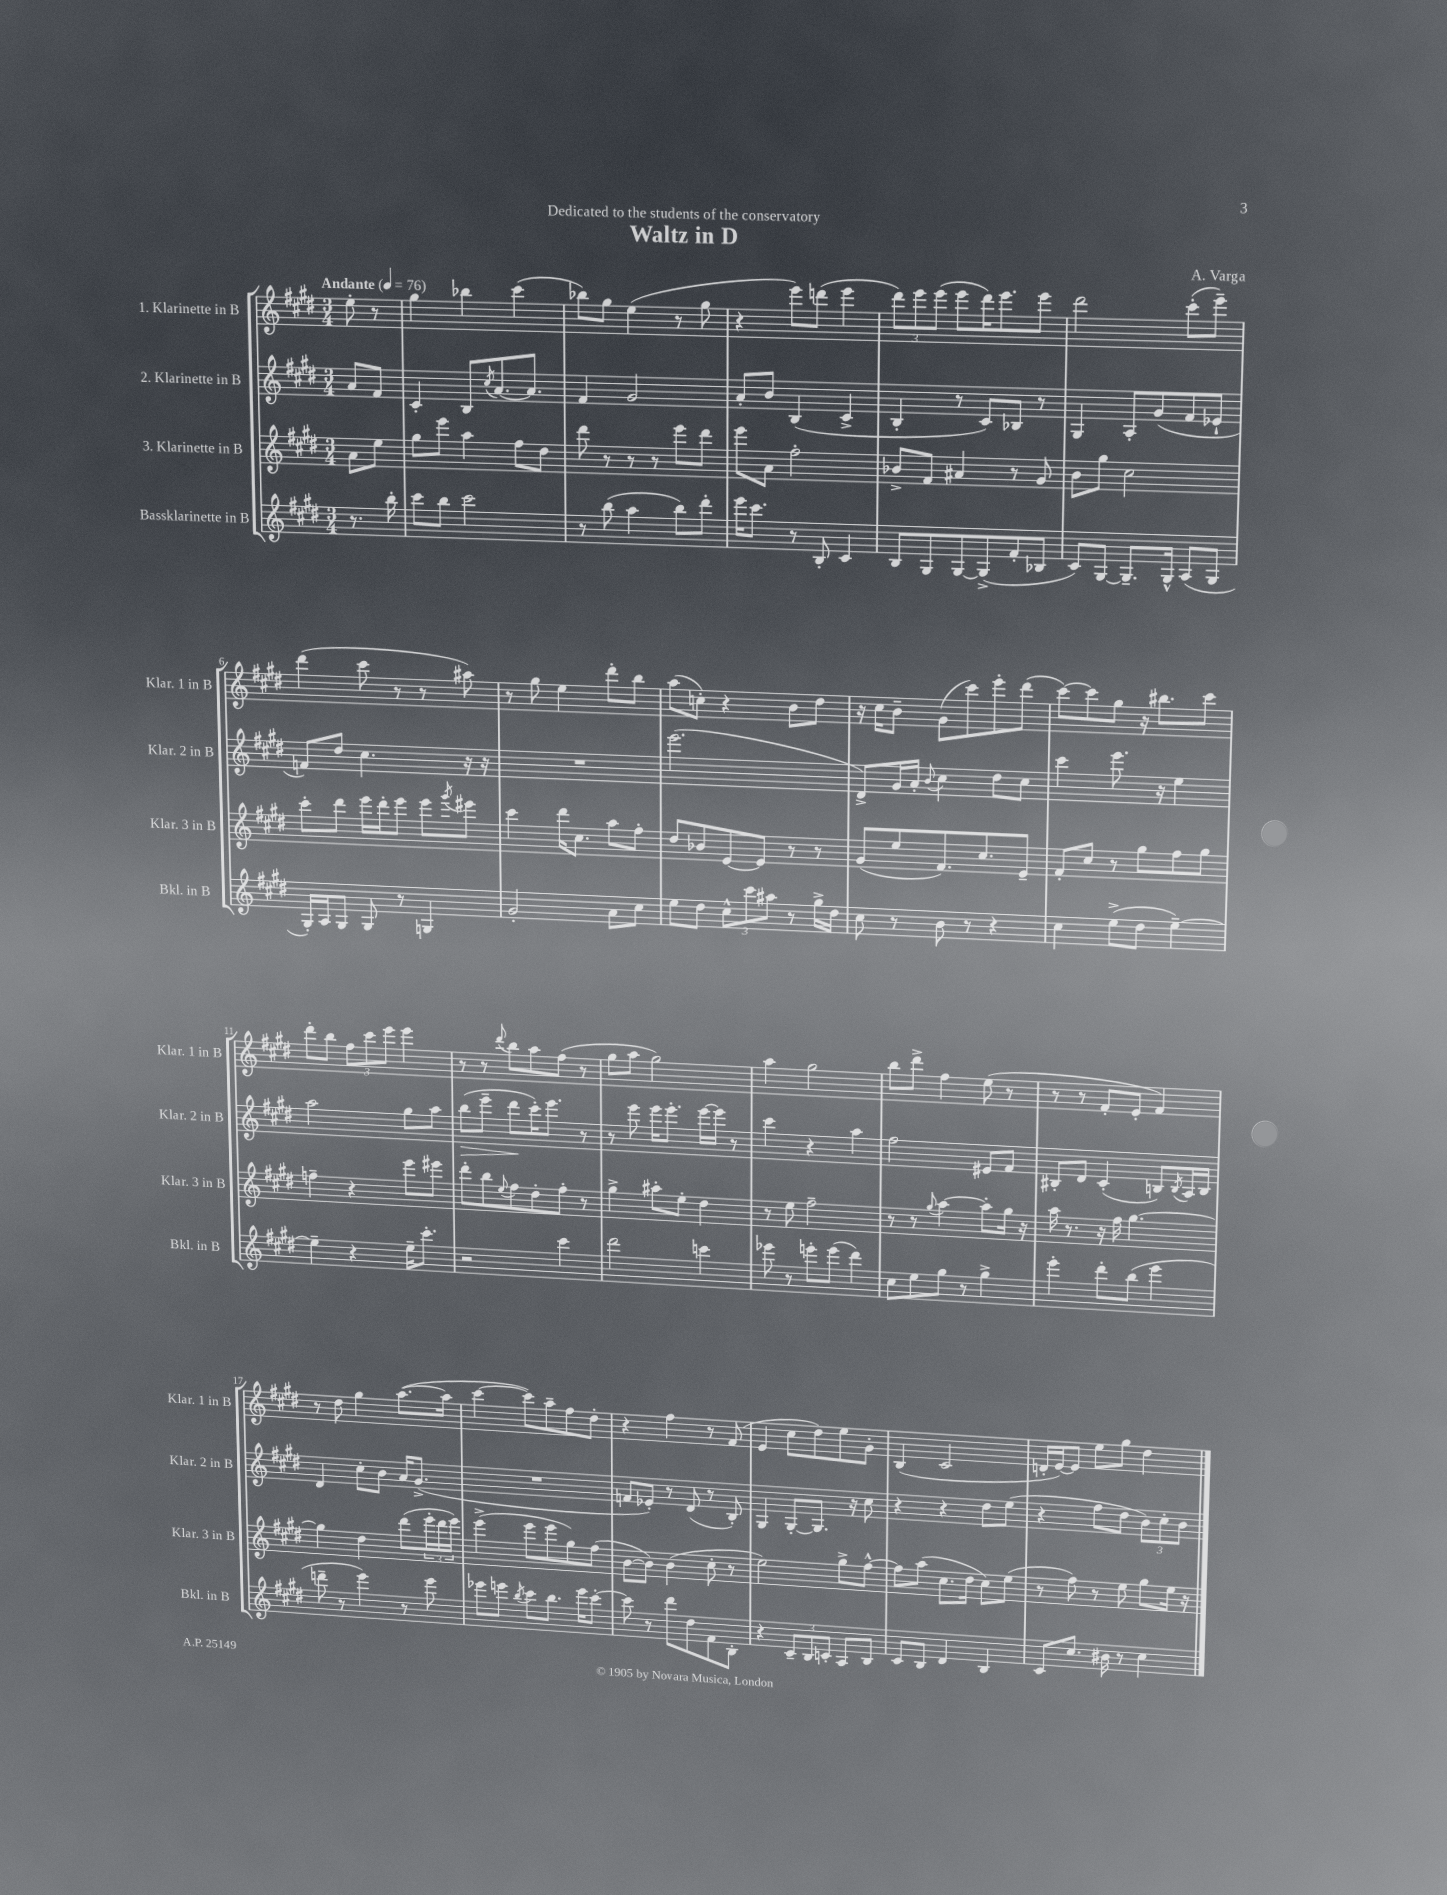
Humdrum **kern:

**kern	**kern	**kern	**kern
*staff4	*staff3	*staff2	*staff1
*clefG2	*clefG2	*clefG2	*clefG2
*k[f#c#g#d#]	*k[f#c#g#d#]	*k[f#c#g#d#]	*k[f#c#g#d#]
*M3/4	*M3/4	*M3/4	*M3/4
*MM76	*MM76	*MM76	*MM76
8.r	8a	8a	8ee'
.	8ee	8f#	8r
16bb'	.	.	.
=	=	=	=
8ccc#	8gg#	4c#'	4gg#
8bb	8eee	.	.
2ccc#	4aa	8B	4bb-
.	.	8qcc#	.
.	.	[8.a	.
.	8ff#	.	(4ccc#
.	.	8.a]	.
.	8dd#	.	.
=	=	=	=
8r	8ddd#	4f#	8bb-)
(8bb	8r	.	8gg#
4aa	8r	2g#	(4ee
.	8r	.	.
8bb)	8eee	.	8r
8ddd#'	8ddd#	.	8gg#
=	=	=	=
16eee	8eee	8a'	4r
8.ccc#	.	.	.
.	8a	8b	.
8r	2ff#'	(4B	8eee)
8B'	.	.	(8ddd
4c#	.	4c#^	4eee
=	=	=	=
8B	8b-^	4B'	12ddd#)
.	.	.	12eee
8G#	8f#	.	.
.	.	.	(12eee
[8G#	4a#	8r	8eee
(8G#^]	.	8c#)	16ddd#)
.	.	.	8.eee
8f#'	8r	8B-	.
8B-	8g#	8r	8eee
=	=	=	=
8c#)	8b	4G#	2ddd#
[8G#	8gg#	.	.
8.G#~]	2cc#	8A'	.
.	.	(8g#	.
16G#^^	.	.	.
(8A	.	8f#	(8ccc#'
8G#	.	8e-`	8eee~)
=	=	=	=
16G#')	8ccc#'	8f)	(4ddd#
16A	.	.	.
8G#	8ddd#	8dd#	.
8G#	16eee	4.cc#	8ccc#
.	16ddd#'	.	.
8r	8eee	.	8r
4G	8eee	.	8r
.	8qggg#	.	.
.	8eee#	16r	8aa#)
.	.	16r	.
=	=	=	=
2g#'	4ccc#	2.r	8r
.	.	.	8gg#
.	16ddd#	.	4ee
.	8.cc#	.	.
8a	8aa	.	8ddd#'
8cc#	8ff#'	.	8bb
=	=	=	=
8ee	8dd#	(2.eee	(8aa
8dd#	8b-	.	8cc')
12cc#^^	[8e	.	4r
12ccc#	.	.	.
.	8e]	.	.
12aa#	.	.	.
8r	8r	.	8b
16gg#^	8r	.	8dd#
16dd#	.	.	.
=	=	=	=
8cc#	(8g#	8d#^)	16r
.	.	.	16cc#
8r	8ee	16g#	8b~
.	.	16a'	.
.	.	8qqb	.
8b	8.f#)	4cc#	(8g#
8r	.	.	8ccc#)
.	8.cc#	.	.
4r	.	8dd#	8eee'
.	8e~	8cc#	(8ddd#
=	=	=	=
4cc#	8f#'	4ccc#	[8ccc#)
.	8cc#	.	8ccc#]
(8ee^	8r	8.eee	8gg#
8dd#	8gg#	.	16r
.	.	16r	8.bb#
[4ee~)	8ff#	4ee	.
.	8gg#	.	8ccc#
=	=	=	=
4ee~]	4ff~	2aa	8ddd#'
.	.	.	8bb
4r	4r	.	12ff#
.	.	.	12ccc#
.	.	.	12eee
16ee~	8eee	8gg#	4eee
8.ccc#'	.	.	.
.	8eee#	8aa	.
=	=	=	=
2r	8ddd#'	(8bb	8r
.	8bb	8eee~	8r
.	8qqee	.	8qqddd#
.	8ff#	8ddd#	8bb
.	8dd#'	16ccc#')	8aa
.	.	8.eee	.
4ccc#	8ff#'	.	(8ff#
.	8r	8r	8r
=	=	=	=
2ddd#	4gg#^	8r	8gg#
.	.	8eee	8aa
.	8aa#'	16eee	2gg#)
.	.	8.eee'	.
.	8ee'	.	.
4ccc	4dd#	[16eee	.
.	.	16eee]	.
.	.	8r	.
=	=	=	=
8eee-	8r	4ccc#	4aa
8r	8ee	.	.
8eee'	2ff#~	4r	2gg#
(8eee	.	.	.
4ddd#)	.	4aa	.
=	=	=	=
8cc#	8r	2ff#	8bb
8ee	8r	.	8ddd#^
.	8qqgg#	.	.
8gg#	[4aa	.	4ff#
8r	.	.	.
4gg#^	8aa']	8e#	(8ee
.	16gg#	8f#	8r
.	16r	.	.
=	=	=	=
4eee'	16aa	8B#'	8r
.	8.r	.	.
.	.	8d#	8r
8ddd#'	16r	(4c#'	8f#'
.	16ff#	.	.
(8bb	[4.gg#	.	8e'
4eee	.	8B)	4f#)
.	.	8qB	.
.	.	16A	.
.	.	16B	.
=	=	=	=
8ddd~	4gg#]	4d#	8r
8r	.	.	8dd#
4eee)	4dd#	8cc#'	4gg#
.	.	8b	.
8r	(8ddd#	16a	([8.aa
.	.	(8.g#^	.
8eee	24eee'	.	.
.	24ddd#	.	.
.	.	.	16aa]
.	24eee)	.	.
=	=	=	=
8eee-	(4eee^	2.r	[4ccc#
8eee	.	.	.
8qbb	.	.	.
8ccc#	8eee	.	8ccc#])
8.bb	8eee	.	8aa~
.	8gg#)	.	8ff#
16eee	.	.	.
[8ccc#'	(8ff#	.	8dd#'
=	=	=	=
8ccc#]	[8b	8f	4r
8r	8b])	8e-')	.
8ddd#	(4b	8r	4ff#
8dd#	.	(8d#	.
8f#	8cc#'	8r	8r
8B'	8r	8B')	(8f#
=	=	=	=
4r	2ee)	4G#	4e
12c#~	.	[8G#'	8cc#
12B	.	.	.
.	.	8.G#]	8dd#)
12c'	.	.	.
8A	8gg#^	.	8ee
.	.	16r	.
8B	[8ff#^^	8cc#	8g#'
=	=	=	=
8c#	8ff#]	4r	(4B
8B	(8aa	.	.
4d#	8.cc#	4r	2c#
.	16dd#	.	.
4B	8cc#)	8dd#	.
.	(8ee	(8ee	.
=	=	=	=
8c#	8r	4r	16d'
.	.	.	[16e)
8.cc#	8ff#)	.	8e]
.	8r	8ff#	8ee
16b#	.	.	.
8r	8ee	8dd#	8gg#
4cc#	8gg#	12b)	4dd#
.	.	12cc#'	.
.	16ee	.	.
.	.	12b	.
.	16r	.	.
==	==	==	==
*-	*-	*-	*-
